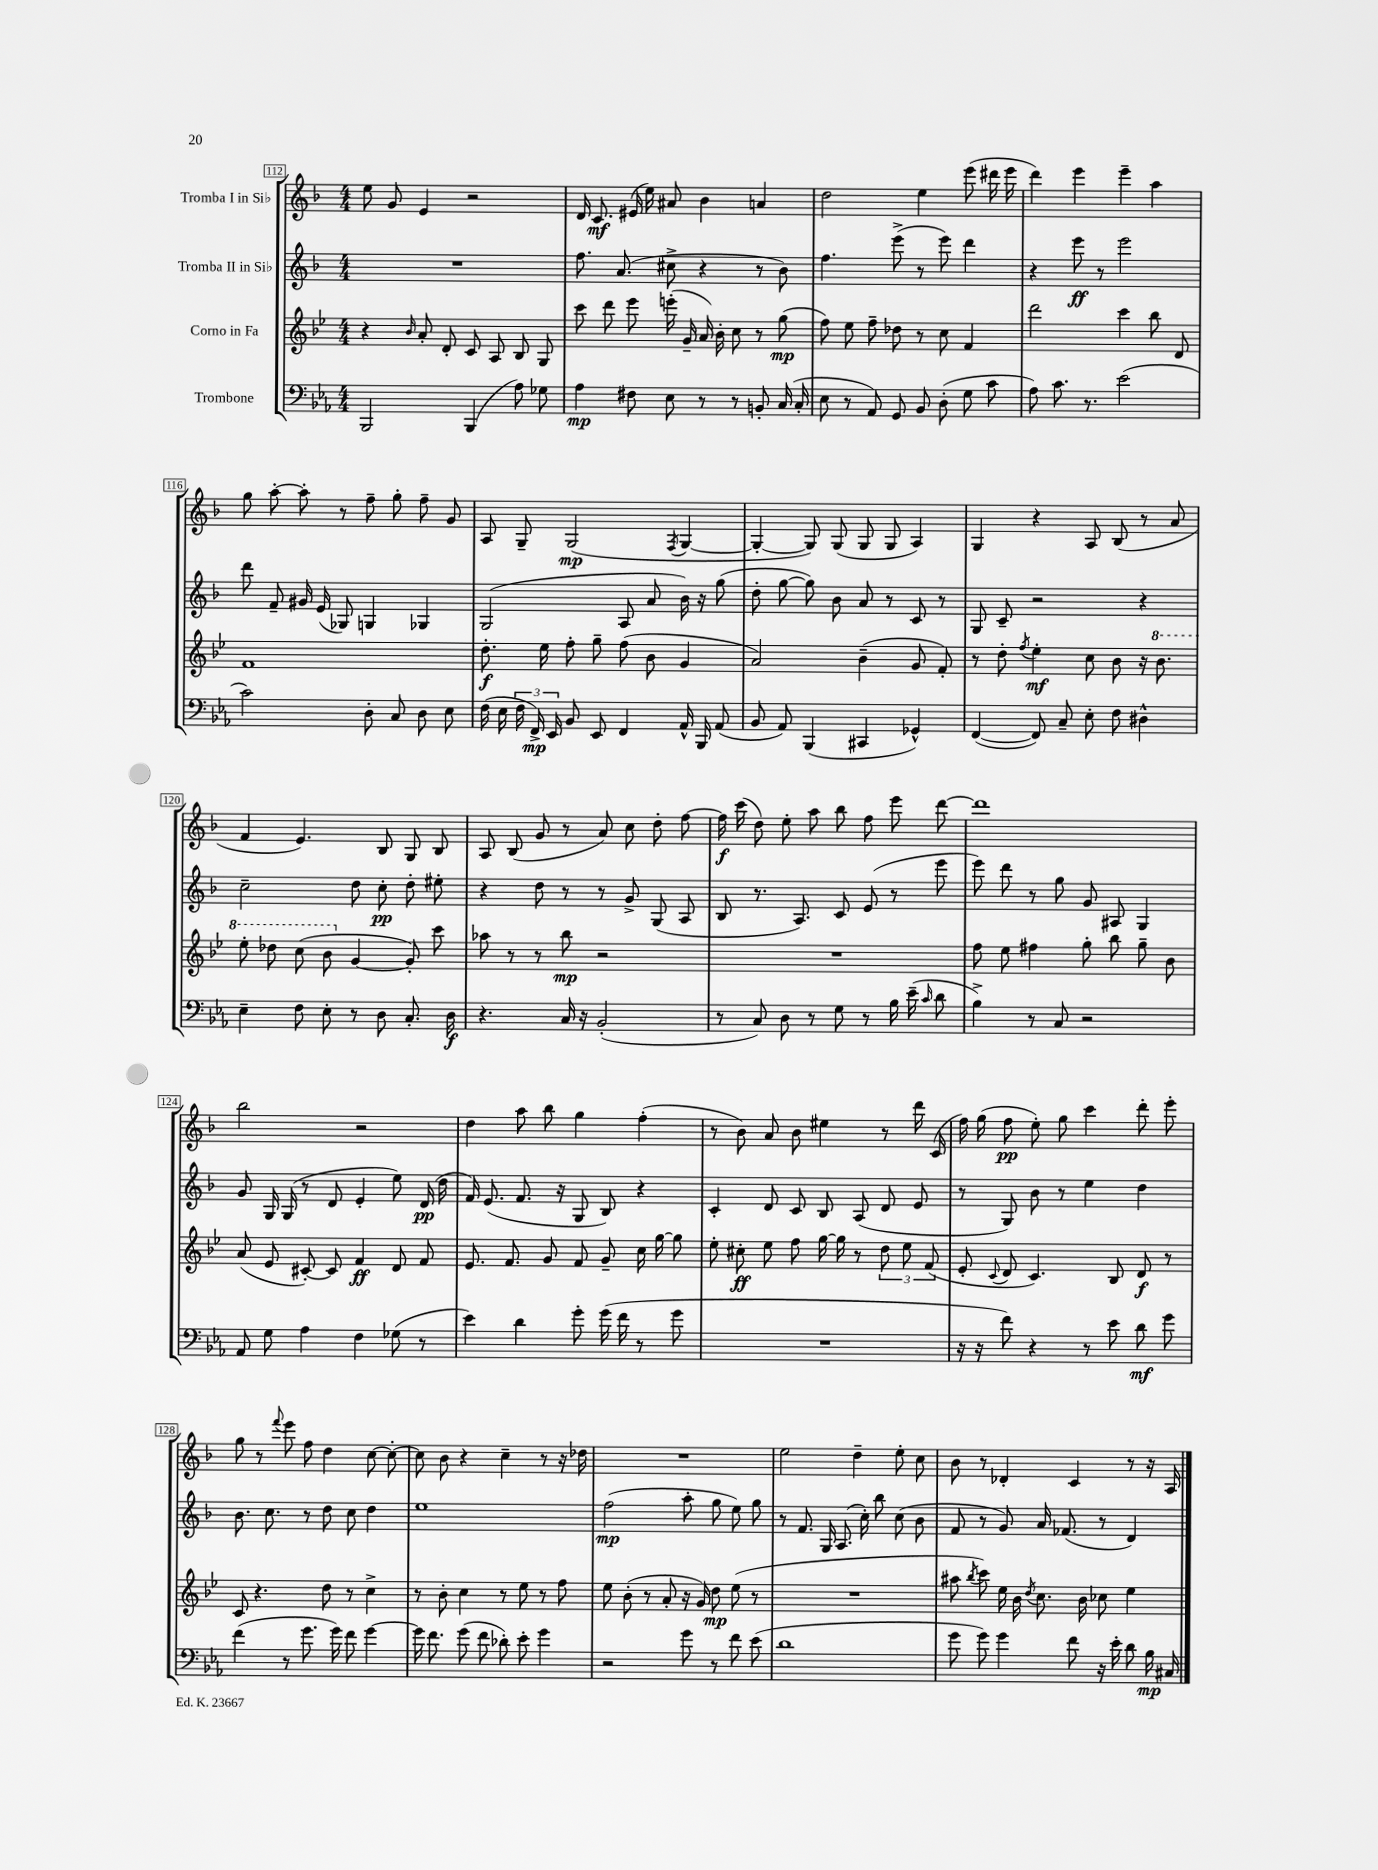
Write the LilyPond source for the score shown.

<<
\new StaffGroup <<
\new Staff = "s0" \with { instrumentName = "Tromba I in Sib" } {
    \clef treble \key f \major \numericTimeSignature \time 4/4
    \autoBeamOff e''8 g'8 e'4 r2 |
    d'16 c'8.\mf eis'16( e''16) ais'8 bes'4 a'4 |
    d''2 e''4 e'''8( dis'''16 e'''16 |
    d'''4) e'''4 e'''4-- a''4 |
    g''8 a''8~-. a''8-. r8 f''8-- g''8-. f''8-- g'8 |
    a8 g8-- g2\mp( \acciaccatura { f8 } g4~ |
    g4~-. g8) g8( g8 g8 a4) |
    g4 r4 a8 bes8( r8 a'8 |
    f'4 e'4.) bes8 g8 bes8 |
    a8 bes8( g'8 r8 a'8) c''8 d''8-. f''8~ |
    f''16\f c'''16( d''8) e''8-. a''8 bes''8 f''8 e'''8 d'''8~ |
    d'''1 |
    bes''2 r2 |
    d''4 a''8 bes''8 g''4 f''4-.( |
    r8 bes'8) a'8 bes'8 eis''4 r8 d'''16 c'16( |
    f''16) g''16( f''8\pp e''8-.) g''8 c'''4 d'''8-. e'''8-. |
    g''8 r8 \appoggiatura { f'''8 } e'''8 f''8 d''4 c''8~ c''8~-. |
    c''8 bes'8 r4 c''4-- r8 r16 des''16 |
    R1 |
    e''2 d''4-- e''8-. c''8 |
    bes'8 r8 des'4-. c'4 r8 r16 a16 \bar "|." |
}
\new Staff = "s1" \with { instrumentName = "Tromba II in Sib" } {
    \clef treble \key f \major \numericTimeSignature \time 4/4
    \autoBeamOff R1 |
    f''8. a'8.( cis''8-> r4 r8 bes'8) |
    f''4. e'''8->( r8 e'''8) d'''4 |
    r4 e'''8\ff r8 e'''2 |
    d'''8 f'8-- gis'16 e'16( ges8) g4 ges4 |
    g2( a8 a'8 bes'16) r16 g''8( |
    d''8-. g''8~ g''8) bes'8 a'8 r8 c'8 r8 |
    g8 c'8-- r2 r4 |
    c''2-- d''8 c''8-.\pp d''8-. eis''8-. |
    r4 d''8 r8 r8 g'8-> g8( a8 |
    bes8 r8. a8.) c'8 e'8( r8 e'''8 |
    e'''8) d'''8 r8 g''8 g'8 ais8 g4 |
    g'8 g16 g16( r8 d'8 e'4-. e''8) d'16\pp( d''16 |
    f'16) e'8.( f'8. r16 g8 bes8) r4 |
    c'4-. d'8 c'8 bes8 a8( d'8 e'8 |
    r8 g8) bes'8 r8 e''4 d''4 |
    bes'8. c''8. r8 d''8 c''8 d''4 |
    e''1 |
    f''2\mp( a''8-. g''8 e''8) g''8 |
    r8 f'8. g16 a8.( c''16-.) bes''8 c''8( bes'8 |
    f'8 r8 g'8) a'16 fes'8.( r8 d'4) \bar "|." |
}
\new Staff = "s2" \with { instrumentName = "Corno in Fa" } {
    \clef treble \key bes \major \numericTimeSignature \time 4/4
    \autoBeamOff r4 \grace { bes'16 } a'8-. d'8-. c'8 a8 bes8 g8 |
    c'''8 d'''8 ees'''8 e'''16-.( g'16-- a'16) bes'16-. c''8 r8 g''8\mp( |
    f''8) ees''8 f''8-- des''8 r8 c''8 f'4 |
    d'''2 c'''4 bes''8 d'8 |
    f'1 |
    d''8.-.\f ees''16 f''8-. g''8-- f''8( bes'8 g'4 |
    a'2) bes'4--( g'8 f'8-.) |
    r8 d''8-. \acciaccatura { f''8 } ees''4-.\mf c''8 bes'8 r16 \ottava #1 bes''8. |
    ees'''8-. des'''8 c'''8( bes''8 \ottava #0 g'4~ g'8-.) c'''8 |
    aes''8 r8 r8 bes''8\mp r2 |
    R1 |
    f''8 ees''8 fis''4 g''8-. bes''8 g''8-- bes'8 |
    a'8( ees'8 cis'8~-.) cis'8 f'4\ff d'8 f'8 |
    ees'8. f'8. g'8 f'8 g'8-- c''16 g''16~ g''8 |
    ees''8-. cis''8-.\ff ees''8 f''8 g''16~ g''16 r8 \tuplet 3/2 { d''8 ees''8 f'8( } |
    ees'8-. \appoggiatura { c'8 } d'8 c'4.) bes8 d'8\f r8 |
    c'8 r4. d''8 r8 c''4-> |
    r8 bes'8-. c''4 r8 ees''8 r8 f''8 |
    ees''8 bes'8-.( r8 a'8-. r16 g'16) d''8\mp ees''8( r8 |
    R1 |
    ais''8 \acciaccatura { bes''8 } c'''8) ees''16 bes'16 \acciaccatura { d''8 } c''8. bes'16 ces''8 ees''4 \bar "|." |
}
\new Staff = "s3" \with { instrumentName = "Trombone" } {
    \clef bass \key ees \major \numericTimeSignature \time 4/4
    \autoBeamOff bes,,2 bes,,4( aes8) ges8 |
    aes4\mp fis8 ees8 r8 r8 b,8-. c16( c16-. |
    ees8 r8 aes,8) g,8 bes,8 d8-.( g8 c'8 |
    aes8) c'8. r8. ees'2( |
    c'2) d8-. c8 d8 ees8 |
    f16( ees16 \tuplet 3/2 { f16 f,16->\mp) ees,16 } bes,8 ees,8 f,4 aes,16-^ bes,,16 aes,8( |
    bes,8 aes,8) bes,,4( cis,4 ges,4-^) |
    f,4~( f,8) c8-- ees8-. f8 dis4-^ |
    ees4-- f8 ees8-. r8 d8 c8.-. d16\f |
    r4. c16 r16 bes,2-.( |
    r8 c8) d8 r8 g8 r8 bes16 ees'16--( \grace { c'16 } d'8 |
    bes4->) r8 c8 r2 |
    aes,8 g8 aes4 f4 ges8( r8 |
    ees'4) d'4 g'8-. g'16( f'16 r8 g'8 |
    R1 |
    r16 r16 f'8) r4 r8 ees'8 d'8\mf g'8 |
    f'4( r8 g'8. g'16) f'8 g'4~ |
    g'16 f'8. g'8( f'8 des'8-.) ees'8-. g'4 |
    r2 g'8 r8 f'8 ees'8( |
    d'1 |
    g'8 g'8) g'4 f'8 r16 ees'16-. d'8 bes16\mp cis16 \bar "|." |
}
>>
>>
\layout { \context { \Score currentBarNumber = #112 \override BarNumber.stencil = #(make-stencil-boxer 0.1 0.3 ly:text-interface::print) } }
